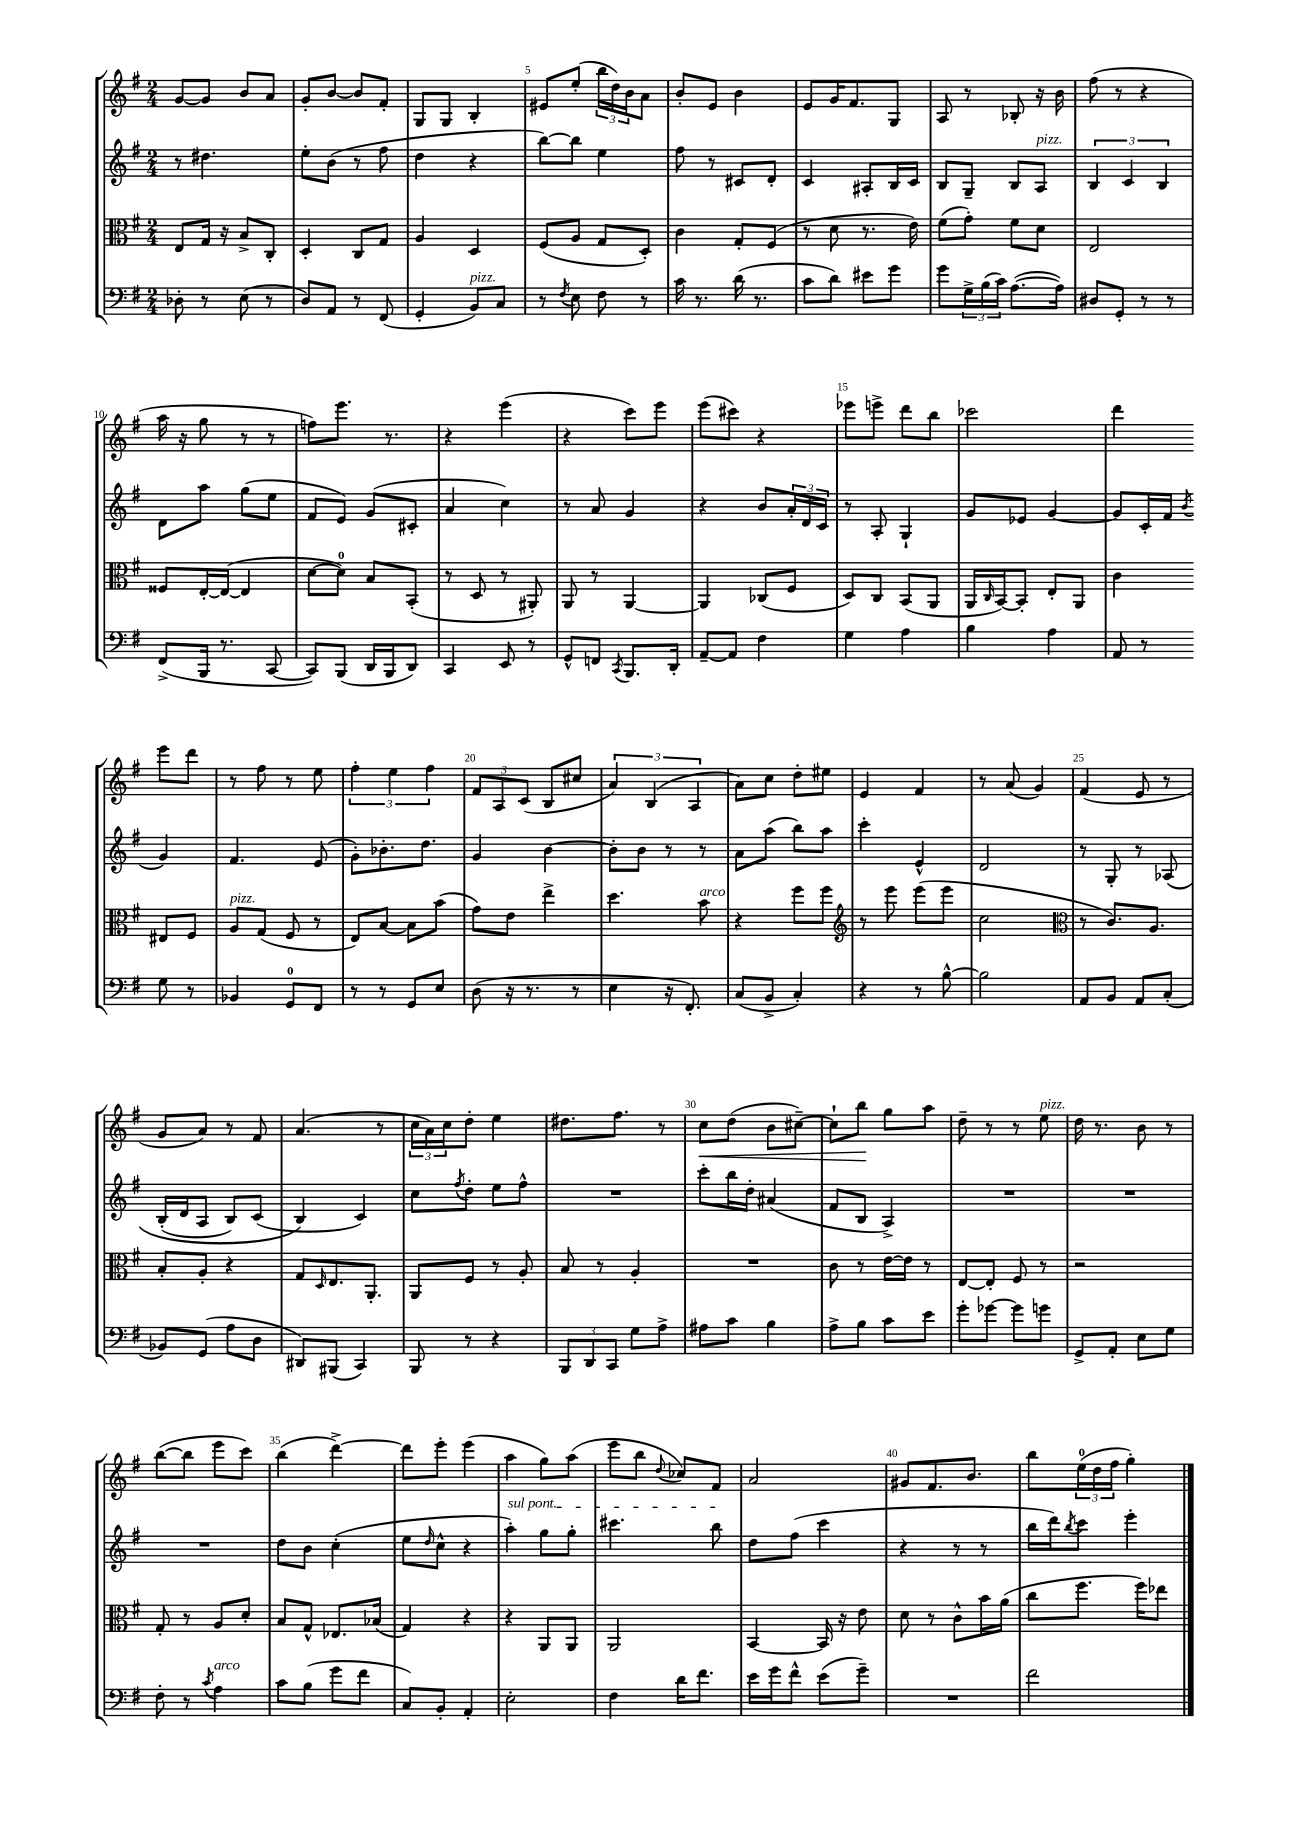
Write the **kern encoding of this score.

**kern	**kern	**kern	**kern
*staff4	*staff3	*staff2	*staff1
*clefF4	*clefC3	*clefG2	*clefG2
*k[f#]	*k[f#]	*k[f#]	*k[f#]
*M2/4	*M2/4	*M2/4	*M2/4
8D-'\	8E/L	8r	[8g/L
8r	16G/Jk	4.dd#\	8g/]J
.	16r	.	.
(8E\	8B^/L	.	8b/L
8r	8C'/J	.	8a/J
=	=	=	=
8D/L)	4D'/	8ee'\L	8g'/L
8AA/J	.	(8b\J	[8b/J
8r	8C/L	8r	8b/]L
(8FF#/	8G/J	8ff#\	8f#'/J
=	=	=	=
4GG'/	4A/	4dd\	8G/L
.	.	.	8G/J
8BB/L)	4D/	4r	4B'/
8C/J	.	.	.
=	=	=	=
8r	(8F#/L	[8bb\L)	8e#/L
8qF#/	.	.	.
8E\	8A/J	8bb\]J	(8ee'/J
8F#\	8G/L	4ee\	24bb\LL
.	.	.	24dd\)
.	.	.	24b\J
8r	8D'/J)	.	8a\J
=	=	=	=
16c\	4c\	8ff#\	8b'/L
8.r	.	.	.
.	.	8r	8e/J
(16d\	8G'/L	8c#/L	4b\
8.r	.	.	.
.	(8F#/J	8d'/J	.
=	=	=	=
8c\L	8r	4c/	8e/L
8d\J)	8d\	.	16g/K
.	.	.	8.f#/
8e#\L	8.r	8A#'/L	.
8g\J	.	16B/L	8G/J
.	16e\)	16c/JJ	.
=	=	=	=
8g\L	(8f#\L	8B/L	8A/
24G^\L	8g'\J)	8G~/J	8r
(24B\	.	.	.
24c\JJ)	.	.	.
([8.A\L	8f#\L	8B/L	8B-'/
.	8d\J	8A/J	16r
16A\]Jk)	.	.	16b\
=	=	=	=
8D#/L	2E/	6B/	(8ff#\
8GG'/J	.	.	8r
.	.	6c/	.
8r	.	.	4r
.	.	6B/	.
8r	.	.	.
=	=	=	=
(8FF#^/L	8F##/L	8d\L	16aa\
.	.	.	16r
16BBB/Jk	[16E'/L	8aa\J	8gg\
8.r	(16E/_JJ	.	.
.	4E/]	(8gg\L	8r
[8CC/	.	8ee\J	8r
=	=	=	=
8CC/]L)	[8d\L	8f#/L	8ff\L)
(8BBB/J	8d\]J)	8e/J)	8.eee\J
16DD/LL	8B/L	(8g/L	.
16BBB/J	.	.	8.r
8DD/J)	(8BB'/J	8c#'/J	.
=	=	=	=
4CC/	8r	4a/	4r
.	8D/	.	.
8EE/	8r	4cc\)	(4eee\
8r	8AA#'/)	.	.
=	=	=	=
8GG^^/L	8AA/	8r	4r
8FF/J	8r	8a/	.
8qCC/	.	.	.
8.BBB/L	[4AA/	4g/	8ccc\L)
.	.	.	8eee\J
16DD'/Jk	.	.	.
=	=	=	=
[8AA~/L	4AA/]	4r	(8eee\L
8AA/]J	.	.	8ccc#\J)
4F#\	(8C-/L	8b/L	4r
.	8F#/J	24a'/L	.
.	.	24d/	.
.	.	24c/JJ	.
=	=	=	=
4G\	8D/L)	8r	8eee-\L
.	8C/J	8A'/	8eee^\J
4A\	(8BB/L	4G`/	8ddd\L
.	8AA/J	.	8bb\J
=	=	=	=
4B\	16AA/LL	8g/L	2ccc-\
.	16qqC/	.	.
.	[16BB/J)	.	.
.	8BB'/]J	8e-/J	.
4A\	8E'/L	[4g/	.
.	8AA/J	.	.
=	=	=	=
8AA/	4c\	8g/]L	4ddd\
8r	.	16c'/L	.
.	.	16f#/JJ	.
.	.	8qb/	.
8G\	8E#/L	4g/	8eee\L
8r	8F#/J	.	8ddd\J
=	=	=	=
4BB-/	8A/L	4.f#/	8r
.	(8G/J	.	8ff#\
8GG/L	8F#/	.	8r
8FF#/J	8r	(8e/	8ee\
=	=	=	=
8r	8E/L)	8g'\L)	6ff#'\
8r	[8B/J	8.b-'\	.
.	.	.	6ee\
8GG/L	8B\]L	.	.
.	.	8.dd\J	.
.	.	.	6ff#\
8E/J	(8b\J	.	.
=	=	=	=
(8D\	8g\L)	4g/	12f#/L
.	.	.	12A/
16r	8e\J	.	.
.	.	.	(12c/J
8.r	.	.	.
.	4ee^\	[4b\	8B/L
8r	.	.	8cc#/J
=	=	=	=
4E\	4.dd\	8b'\]L	6a/)
.	.	8b\J	.
.	.	.	(6B/
16r	.	8r	.
8.FF#'/)	.	.	.
.	.	.	6A/
.	8b\	8r	.
=	=	=	=
(8C/L	4r	8a\L	8a\L)
8BB^/J	.	(8aa\J	8cc\J
4C'/)	8ff#\L	8bb\L)	8dd'\L
.	8ff#\J	8aa\J	8ee#\J
=	=	=	=
*	*clefG2	*	*
4r	8r	4ccc'\	4e/
.	8eee\	.	.
8r	(8eee\L	4e^^/	4f#/
[8B^^\	8eee\J	.	.
=	=	=	=
2B\]	2cc\	2d/	8r
.	.	.	(8a/
.	.	.	4g/)
=	=	=	=
*	*clefC3	*	*
8AA/L	8r	8r	(4f#/
8BB/J	8.c/L)	8G'/	.
8AA/L	.	8r	8e/
.	8.A/J	.	.
(8C'/J	.	&(8A-/	8r
=	=	=	=
8BB-/L)	8B'/L	(16B'/LL	8g/L
.	.	16d/J	.
(8GG/J	8A'/J	8A/J	8a/J)
8A\L	4r	8B/L)	8r
8D\J	.	(8c/J	8f#/
=	=	=	=
8DD#/L)	8G/L	4B/&)	(4.a/
.	16qqD/	.	.
(8BBB#/J	8.E/	.	.
4CC/)	.	4c/)	.
.	8.AA'/J	.	.
.	.	.	8r
=	=	=	=
8BBB/	8AA/L	8cc\L	24cc\LL
.	.	.	24a\)
.	.	.	24cc\J
.	.	8qff#/	.
8r	8F#/J	8dd'\J	8dd'\J
4r	8r	8ee\L	4ee\
.	8A'/	8ff#^^\J	.
=	=	=	=
12BBB/L	8B/	2r	8.dd#\L
12DD/	.	.	.
.	8r	.	.
12CC/J	.	.	.
.	.	.	8.ff#\J
8G\L	4A'/	.	.
8A^\J	.	.	8r
=	=	=	=
8A#\L	2r	8ccc'\L	8cc\L
8c\J	.	16bb\L	(8dd\J
.	.	16dd'\JJ	.
4B\	.	(4a#/	8b\L
.	.	.	[8cc#~\J)
=	=	=	=
8A^\L	8c\	8f#/L	8cc#`\]L
8B\J	8r	8B/J	8bb\J
8c\L	[16e\LL	4A^/)	8gg\L
.	16e\]JJ	.	.
8e\J	8r	.	8aa\J
=	=	=	=
8g'\L	[8E/L	2r	8dd~\
[8g-\J	8E'/]J	.	8r
8g-\]L	8F#/	.	8r
8g\J	8r	.	8ee\
=	=	=	=
8GG^/L	2r	2r	16dd\
.	.	.	8.r
8AA'/J	.	.	.
8E\L	.	.	8b\
8G\J	.	.	8r
=	=	=	=
8F#'\	8G'/	2r	([8bb\L
8r	8r	.	8bb\]J
8qc/	.	.	.
4A\	8A/L	.	8eee\L
.	8d'/J	.	8ccc\J)
=	=	=	=
8c\L	8B/L	8dd\L	(4bb\
(8B\J	8G^^/J	8b\J	.
8g\L	8.E-/L	(4cc'\	[4ddd^\)
8f#\J	.	.	.
.	(16B-/Jk	.	.
=	=	=	=
8C/L)	4G/)	8ee\L	8ddd\]L
.	.	16qqdd/	.
8BB'/J	.	8cc^^\J	8eee'\J
4AA'/	4r	4r	(4eee\
=	=	=	=
2E'\	4r	4aa'\)	4aa\
.	8AA/L	8gg\L	8gg\L)
.	8AA/J	8gg'\J	(8aa\J
=	=	=	=
4F#\	2AA/	4.ccc#\	8eee\L
.	.	.	8bb\J
.	.	.	8qqdd/
16d\LK	.	.	8cc-/L)
8.f#\J	.	.	.
.	.	8bb\	8f#/J
=	=	=	=
16e\LL	[4BB/	8dd\L	2a/
16g\J	.	.	.
8f#^^\J	.	(8ff#\J	.
(8e\L	16BB/]	4ccc\	.
.	16r	.	.
8g~\J)	8e\	.	.
=	=	=	=
2r	8d\	4r	8g#/L
.	8r	.	8.f#/
.	8c^^\L	8r	.
.	.	.	8.b/J
.	16b\L	8r	.
.	(16a\JJ	.	.
=	=	=	=
2f#\	8cc\L	16bb\LL	8bb\L
.	.	16ddd\J)	.
.	.	8qbb/	.
.	8.ff#\J	8ccc\J	(24ee\L
.	.	.	24dd\
.	.	.	24ff#\JJ
.	.	4eee'\	4gg'\)
.	16ff#\LK)	.	.
.	8ee-\J	.	.
==	==	==	==
*-	*-	*-	*-
